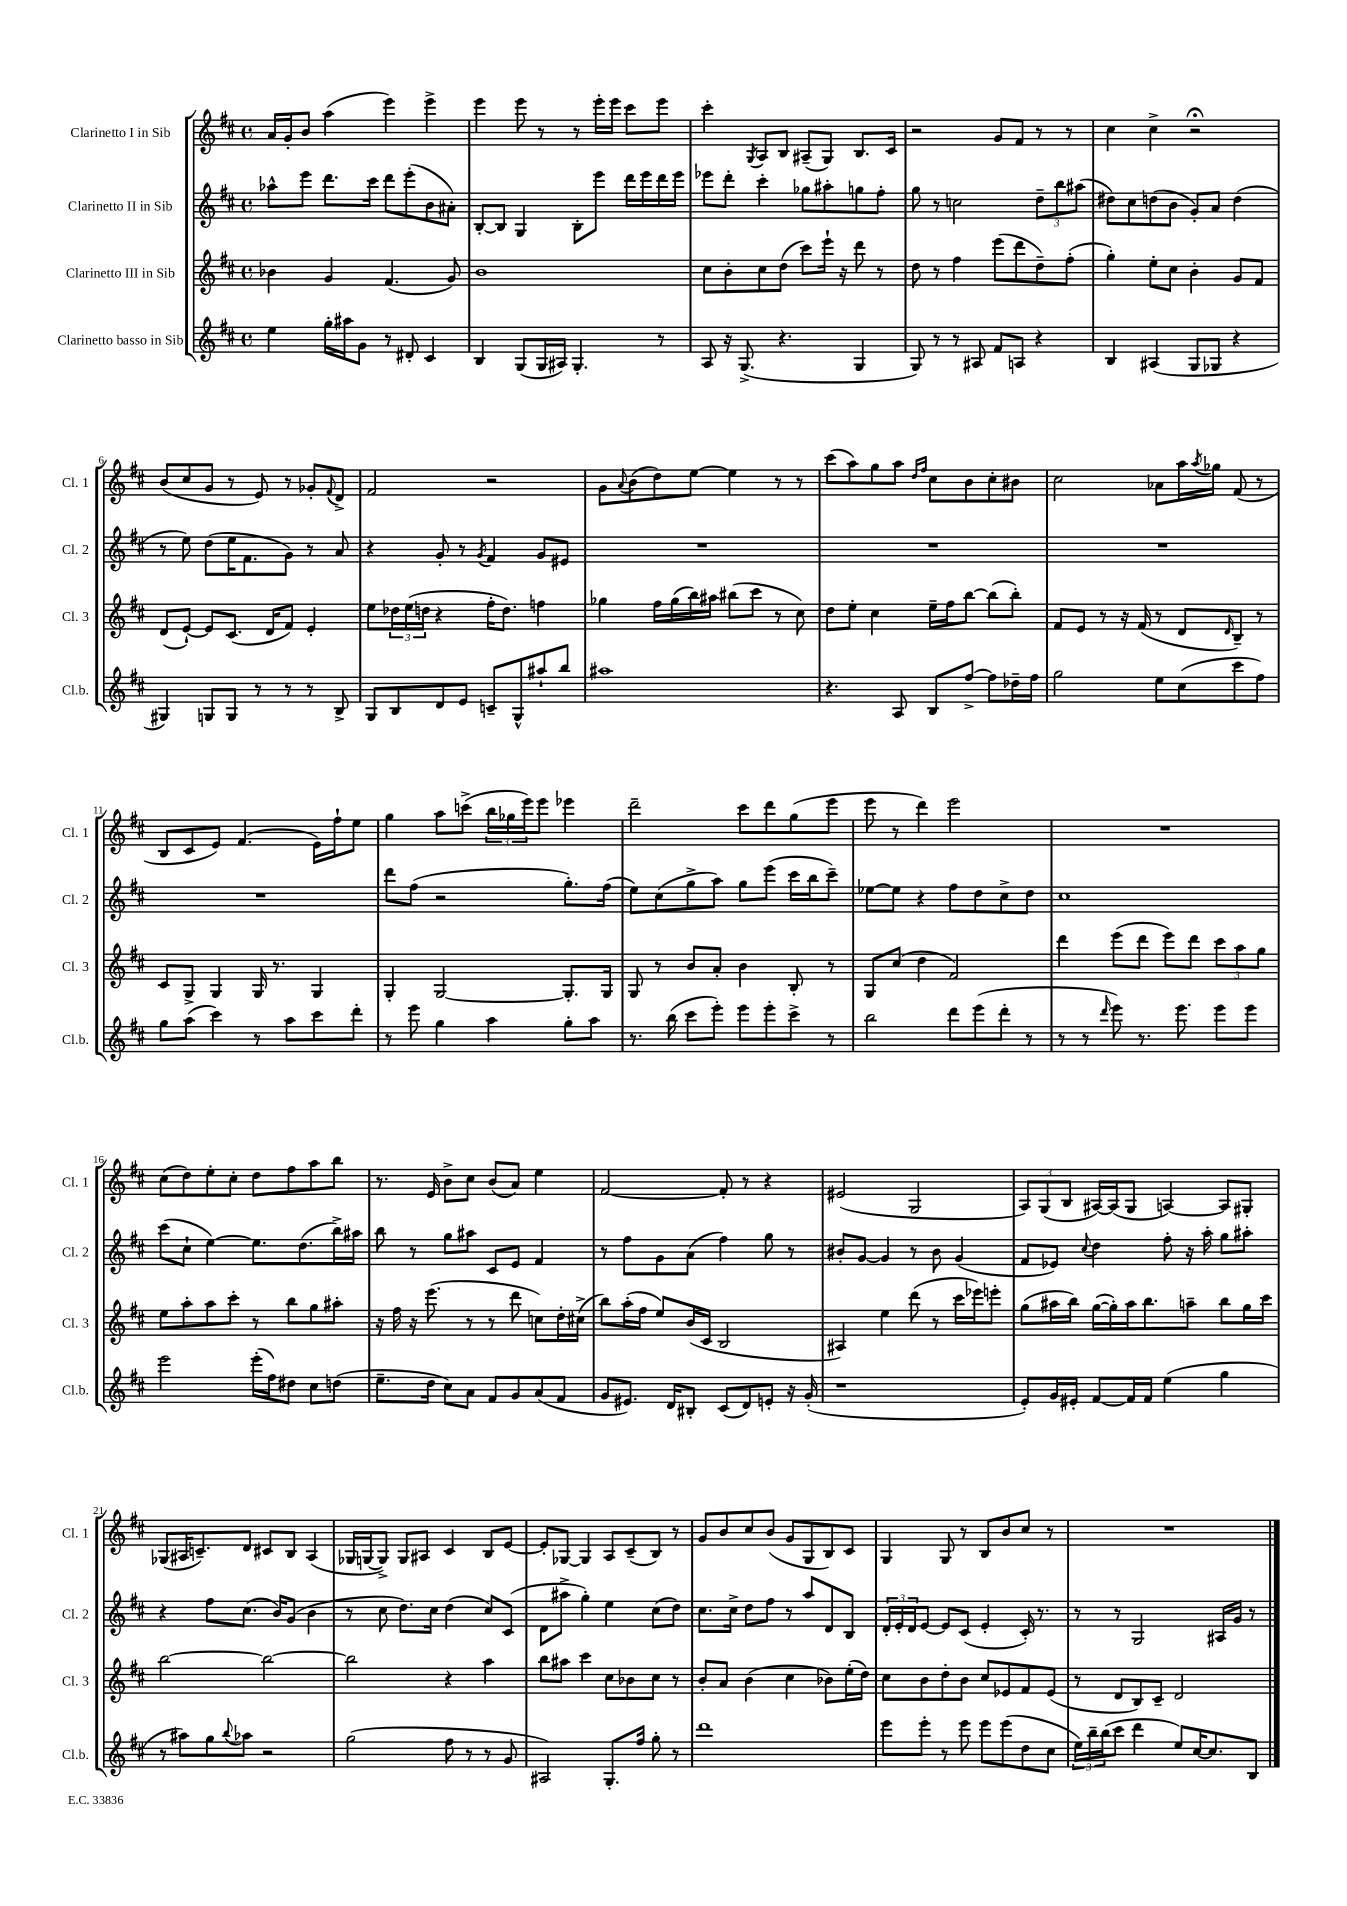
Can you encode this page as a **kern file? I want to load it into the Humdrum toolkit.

**kern	**kern	**kern	**kern
*staff4	*staff3	*staff2	*staff1
*clefG2	*clefG2	*clefG2	*clefG2
*k[f#c#]	*k[f#c#]	*k[f#c#]	*k[f#c#]
*M4/4	*M4/4	*M4/4	*M4/4
*met(c)	*met(c)	*met(c)	*met(c)
4ee	4b-	8aa-^^	16a
.	.	.	16g'
.	.	8eee	8b
16gg'	4g	8.ddd	(4aa
16aa#	.	.	.
8g	.	.	.
.	.	16ccc#	.
8r	(4.f#	8ddd	4eee)
8d#'	.	(8eee'	.
4c#	.	8b	4eee^
.	8g)	8a#')	.
=	=	=	=
4B	1b	[8B'	4eee
.	.	8B]	.
(8G	.	4G	8eee
16G	.	.	8r
16A#)	.	.	.
4.G'	.	8B'	8r
.	.	8eee	16eee'
.	.	.	16eee
.	.	16ddd	8ccc#
.	.	16eee	.
8r	.	16ddd	8eee
.	.	16eee	.
=	=	=	=
8A	8cc#	8eee-	4ccc#'
16r	8b'	8ddd'	.
(8.G^	.	.	.
.	.	.	8qG
.	8cc#	4ccc#'	8A
4.r	(8dd	.	8B
.	8ccc#)	8gg-	(8A#~
.	16eee`	8aa#'	8G)
.	16r	.	.
4G	8ddd	8gg	8.B
.	8r	8ff#'	.
.	.	.	16c#
=	=	=	=
8G)	8dd	8gg	2r
8r	8r	8r	.
8r	4ff#	2cc	.
8A#	.	.	.
8f#	(8eee	.	8g
8A	8ddd	.	8f#
4r	8dd~)	12dd~	8r
.	.	12bb	.
.	(8ff#'	.	8r
.	.	(12aa#	.
=	=	=	=
4B	4gg')	8dd#)	4cc#
.	.	8cc#	.
(4A#	8ee'	(8dd	4cc#^
.	8cc#	8b	.
8G	4b'	8g')	2r;
8G-	.	8a	.
4r	8g	(4dd	.
.	8f#	.	.
=	=	=	=
4G#)	(8d	8r	(8b
.	[8e`)	8ee)	8cc#
8G	8e]	(8dd	8g
8G	(8.c#	16ee	8r
.	.	8.f#	.
8r	.	.	8e)
.	16d	.	.
8r	8f#)	8g)	8r
8r	4e'	8r	8g-'
.	.	.	8qqf#
8B^	.	8a	8d^
=	=	=	=
8G	8ee	4r	2f#
8B	24dd-	.	.
.	(24ee	.	.
.	24dd	.	.
8d	4r	8g'	.
8e	.	8r	.
.	.	8qg	.
8c~	16ff#'	4f#	2r
.	8.dd)	.	.
8G^^	.	.	.
8aa#`	4ff	8g	.
8bb	.	8e#	.
=	=	=	=
1aa#	4gg-	1r	8g
.	.	.	8qqa
.	.	.	(8b
.	16ff#	.	8dd)
.	(16gg-	.	.
.	16bb)	.	[8ee
.	16aa#	.	.
.	(8bb#	.	4ee]
.	8ccc#	.	.
.	8r	.	8r
.	8cc#)	.	8r
=	=	=	=
4.r	8dd	1r	(8ccc#
.	8ee'	.	8aa)
.	4cc#	.	8gg
8A	.	.	8aa
.	.	.	16qqdd
.	.	.	16qqff#
8B	16ee~	.	8cc#
.	16ff#	.	.
[8ff#^	[8bb	.	8b
8ff#]	(8bb]	.	8cc#'
16dd-~	8bb')	.	8b#
16ff#	.	.	.
=	=	=	=
2gg	8f#	1r	2cc#
.	8e	.	.
.	8r	.	.
.	16r	.	.
.	(16f#	.	.
8ee	8r	.	8a-
(8cc#	8d	.	16aa
.	.	.	8qaa
.	.	.	16gg-
.	16qqd	.	.
8ccc#	8B~)	.	(8f#
8ff#)	8r	.	8r
=	=	=	=
8gg	8c#	1r	8B
(8aa	8G^	.	8c#
4ccc#)	4G	.	8e)
.	.	.	(4.f#
8r	16G	.	.
.	8.r	.	.
8aa	.	.	.
8ccc#	4G	.	16e)
.	.	.	16ff#`
8ddd'	.	.	8ee
=	=	=	=
8r	4G'	8ddd	4gg
8eee	.	(8ff#	.
4gg	[2G	2r	8aa
.	.	.	(8ccc^
4aa	.	.	24bb
.	.	.	24gg-
.	.	.	24eee)
.	.	.	8eee
8gg'	8.G']	8.gg')	4eee-
8aa	.	.	.
.	16G	(16ff#	.
=	=	=	=
8.r	8G	8ee)	2ddd~
.	8r	(8cc#	.
(16bb	.	.	.
8ccc#	8b	8gg^	.
8eee')	8a'	8aa)	.
8eee	4b	8gg	8ccc#
8eee'	.	(8eee	8ddd
8ccc#^	8B'	16ccc#	(8gg
.	.	16bb	.
8r	8r	8ccc#~)	8eee
=	=	=	=
2bb	8G	[8ee-	8eee
.	(8cc#	8ee-]	8r
.	4dd	4r	4ddd)
8ddd	2f#)	8ff#	2eee
(8eee	.	8dd	.
8ddd'	.	8cc#^	.
8r	.	8dd	.
=	=	=	=
8r	4ddd	1cc#	1r
8r	.	.	.
16qqddd	.	.	.
8eee)	(8eee	.	.
8.r	8ddd	.	.
.	8eee)	.	.
8.eee	.	.	.
.	8ddd	.	.
8eee	12ccc#	.	.
.	12aa	.	.
8eee	.	.	.
.	12gg	.	.
=	=	=	=
2eee	8ee	(8ccc#	(8cc#
.	8aa'	8cc#`	8dd)
.	8aa	[4ee)	8ee'
.	8ccc#'	.	8cc#'
(16eee'	8r	8.ee]	8dd
16ff#)	.	.	.
8dd#	8bb	.	8ff#
.	.	(8.dd	.
8cc#	8gg	.	8aa
(8dd	8aa#'	16bb^)	8bb
.	.	16aa#	.
=	=	=	=
8.ee~	16r	8bb	8.r
.	16ff#	.	.
.	16r	8r	.
16dd	(8.eee	.	16e
8cc#)	.	8gg	8b^
8a	8r	8aa#	8cc#
8f#	8r	8c#	(8b
8g	8ddd	8e	8a)
(8a	8cc)	4f#	4ee
8f#	16dd'	.	.
.	(16cc#^	.	.
=	=	=	=
8g	8bb)	8r	[2f#
8.e#)	(16aa'	8ff#	.
.	16ff#	.	.
.	8ee)	8g	.
16d	.	.	.
8B#'	(16b	(8a	.
.	16c#	.	.
(8c#	2B	4ff#)	8f#']
8d)	.	.	8r
8e'	.	8gg	4r
16r	.	8r	.
(16g'	.	.	.
=	=	=	=
1r	4A#)	8b#'	(2e#
.	.	[8g	.
.	4ee	4g]	.
.	(8ddd	8r	2G
.	8r	8b#	.
.	16ccc#	(4g	.
.	16eee-)	.	.
.	8eee'	.	.
=	=	=	=
8e')	(8gg	8f#	12A)
.	.	.	(12G
16g	16aa#	8e-)	.
.	.	.	12B
16e#'	16bb)	.	.
.	.	8qqcc#	.
[8f#	([16gg	4dd	[16A#)
.	16gg'])	.	(16A#]
16f#]	16aa#	.	8G
16f#	8.bb	.	.
(4ee	.	8ff#'	[4A)
.	8aa~	16r	.
.	.	16aa'	.
4gg	8bb	8gg	8A]
.	16gg	8aa#'	8G#'
.	16ccc#	.	.
=	=	=	=
8r	[2bb	4r	(8G-
8aa#)	.	.	16A#
.	.	.	8.c~)
8gg	.	8ff#	.
8qqbb	.	.	.
8aa-	.	(8.cc#	8d
2r	2bb_	.	8c#
.	.	16b)	.
.	.	(8g	8B
.	.	4b	(4A#
=	=	=	=
(2gg	2bb]	8r	16G-
.	.	.	[16G
.	.	8cc#	8G^])
.	.	8.dd)	8G
.	.	.	8A#
.	.	16cc#	.
8ff#	4r	(4dd	4c#
8r	.	.	.
8r	4aa	8cc#)	8B
8g	.	(8c#	[8e
=	=	=	=
2A#)	8bb	8d	8e']
.	8aa#	8aa#^	[8G-
.	4ccc#	4gg')	4G-]
8.G'	8cc#	4ee	8A
.	8b-	.	(8c#~
16ff#	.	.	.
8gg'	8cc#	(8cc#	8B)
8r	8r	8dd)	8r
=	=	=	=
1ddd	8b'	8.cc#	8g
.	8a	.	8b
.	.	16cc#^	.
.	(4b	8dd	8cc#
.	.	8ff#	(8b
.	4cc#	8r	8g
.	.	8aa	8G
.	8b-)	8d	8B)
.	(16ee'	8B	8c#
.	16dd)	.	.
=	=	=	=
8eee	8cc#	24d'	4G
.	.	24e'	.
.	.	24d	.
8eee'	8b	[8e	.
8r	8dd'	8e]	8G
8eee	8b	(8c#	8r
8eee	8cc#	4e'	8B
(8eee	8e-	.	8b
8dd	8f#	16c#')	8cc#
.	.	8.r	.
8cc#	(8e-	.	8r
=	=	=	=
24ee)	8r	8r	1r
24bb~	.	.	.
(24bb	.	.	.
8ccc#	8d	8r	.
4ddd	8B)	2G	.
.	8c#~	.	.
8ee)	2d	.	.
[16cc#	.	.	.
8.cc#]	.	.	.
.	.	16A#	.
.	.	16g	.
8B	.	8r	.
==	==	==	==
*-	*-	*-	*-
